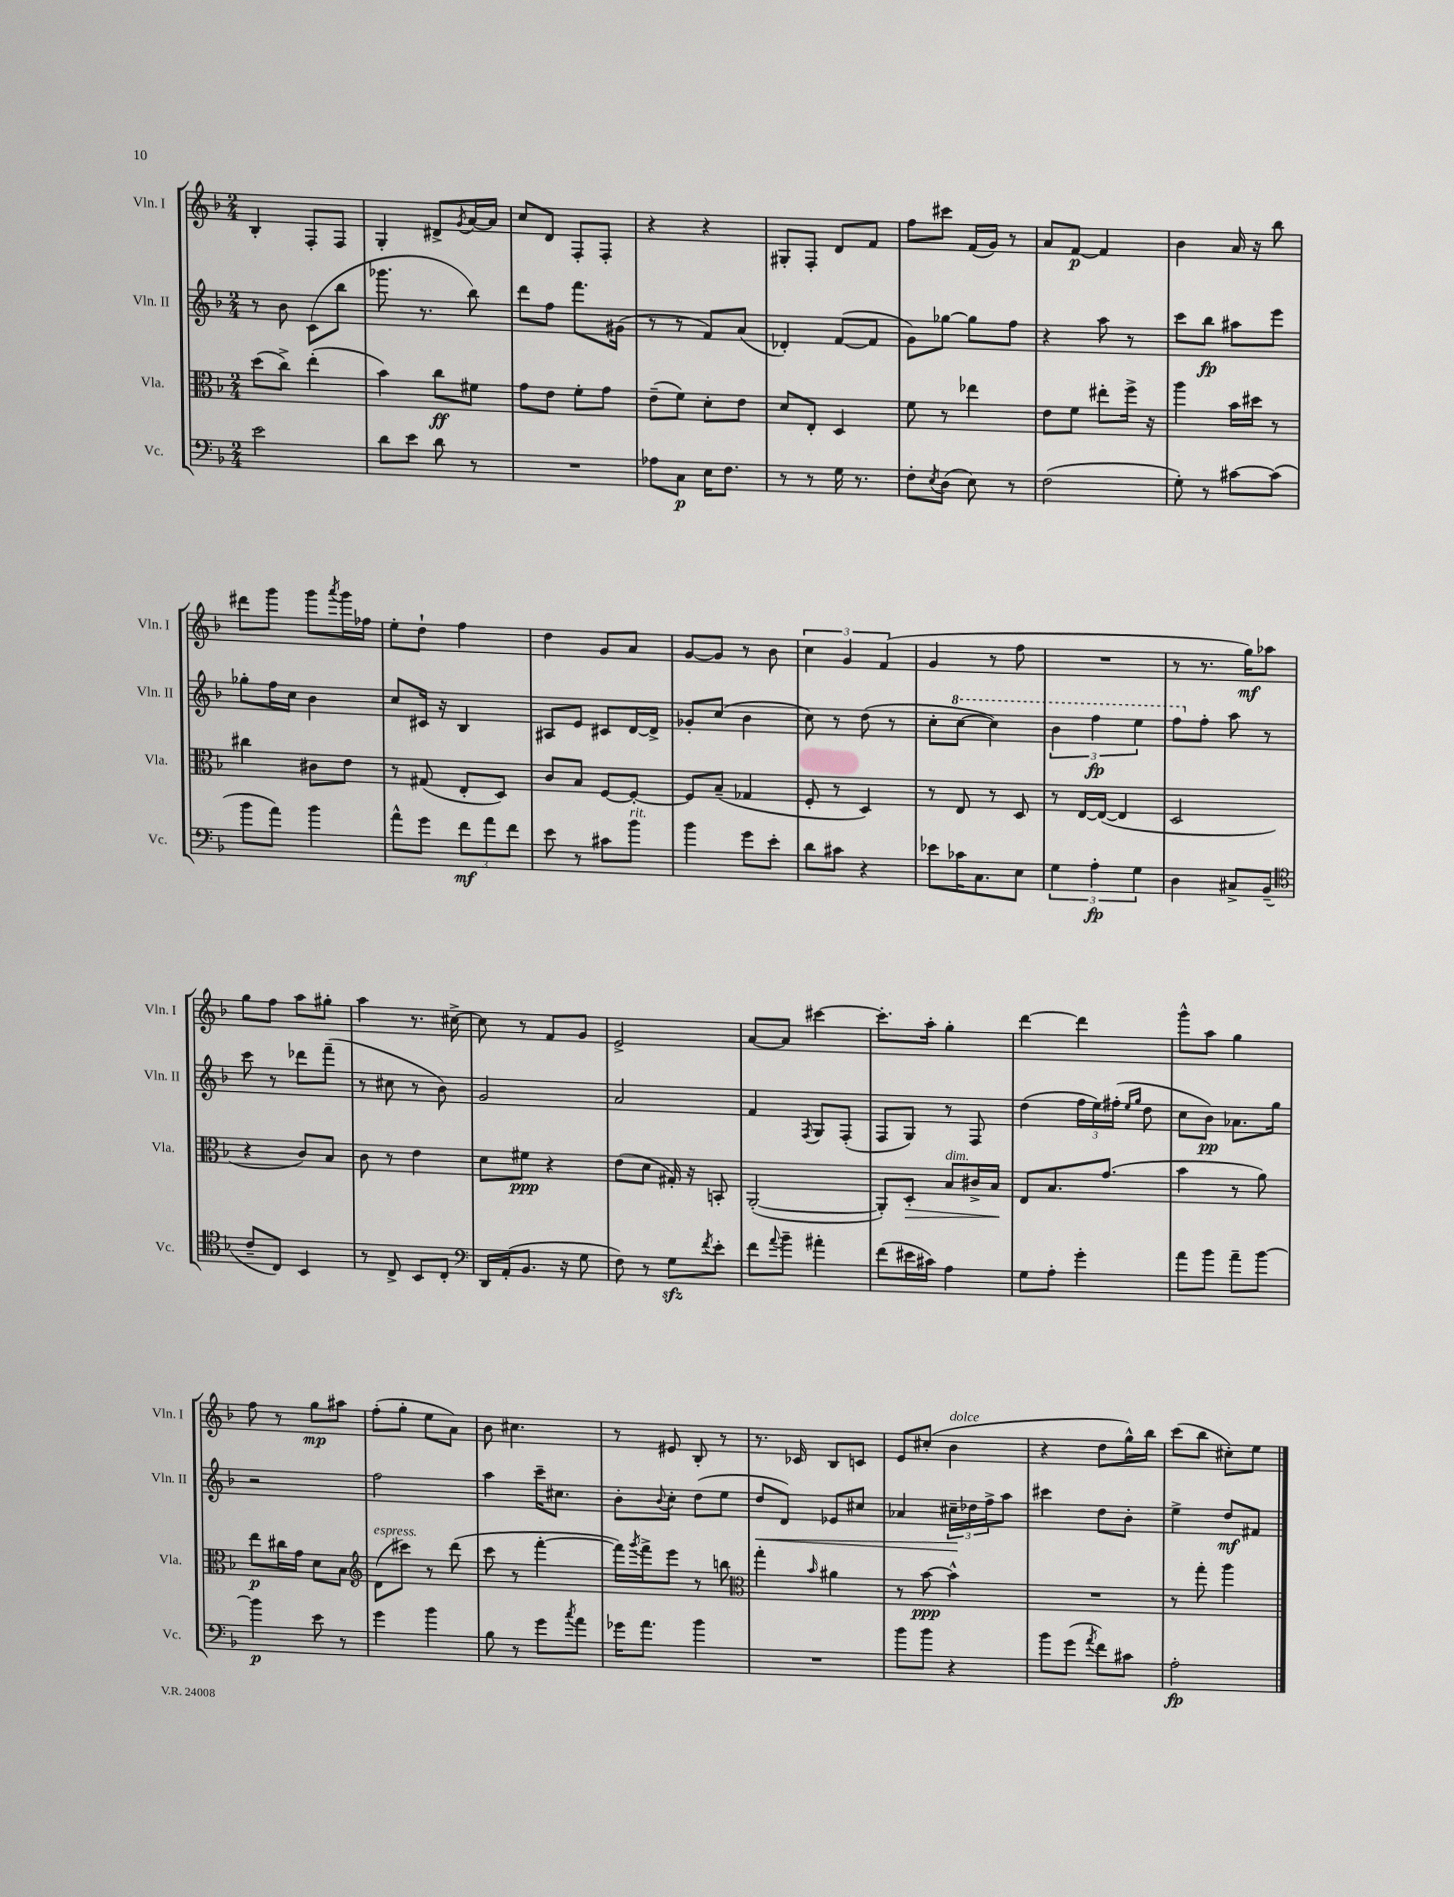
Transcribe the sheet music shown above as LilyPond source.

<<
\new StaffGroup <<
\new Staff = "s0" \with { instrumentName = "Vln. I" shortInstrumentName = "Vln. I" } {
    \clef treble \key f \major \numericTimeSignature \time 2/4
    bes4-. f8-. f8 |
    g4-. dis'8-> \acciaccatura { g'8 } a'16~ a'16 |
    c''8 d'8 f8-. f8-. |
    r4 r4 |
    gis8-. f8-. d'8 f'8 |
    f''8 cis'''8 f'16( g'16) r8 |
    a'8 f'8~\p f'4 |
    bes'4 a'16 r16 bes''8 |
    dis'''8 g'''8 g'''8 \acciaccatura { a'''8 } g'''16 fes''16 |
    e''8-. d''8-! f''4 |
    d''4 g'8 a'8 |
    g'8~ g'8 r8 bes'8 |
    \tuplet 3/2 { c''4 g'4 f'4( } |
    g'4 r8 f''8 |
    R2 |
    r8 r8. g''16\mf) aes''8 |
    g''8 f''8 a''8 gis''8-. |
    a''4 r8. cis''16~-> |
    cis''8 r8 f'8 g'8 |
    e'2-> |
    a'8~ a'8 cis'''4~ |
    cis'''8.-. a''16-. g''4-. |
    d'''4~ d'''4 |
    g'''8-^ a''8 g''4 |
    f''8 r8 g''8\mp ais''8 |
    f''8-.( g''8-. e''8 a'8) |
    bes'8 cis''4. |
    r8 eis'8 bes8-. r8 |
    r8. ces'16 bes8 c'8 |
    e'8 cis''8-.( bes'4^\markup { \italic "dolce" } |
    r4 d''8 g''16-^) bes''16 |
    c'''8( bes''8 cis''8-.) e''8 \bar "|." |
}
\new Staff = "s1" \with { instrumentName = "Vln. II" shortInstrumentName = "Vln. II" } {
    \clef treble \key f \major \numericTimeSignature \time 2/4
    r8 bes'8 c'8( bes''8 |
    ges'''8. r8. bes''8) |
    d'''8 f''8 f'''8. gis'16( |
    r8 r8 f'8) a'8( |
    des'4-.) f'8~( f'8 |
    g'8) ges''8~ ges''8 f''8 |
    r4 a''8 r8 |
    c'''8 bes''8\fp ais''8 e'''8 |
    ges''8-. f''16 c''16 bes'4 |
    c''8 cis'16 r16 bes4 |
    ais8 e'8 cis'8 d'16~ d'16-> |
    ges'8-. c''8( bes'4 |
    c''8) r8 d''8( r8 |
    c''8-. \ottava #1 c'''8~ c'''4) |
    \tuplet 3/2 { bes''4 f'''4\fp e'''4 } |
    f'''8 \ottava #0 f''8-. a''8 r8 |
    c'''8 r8 des'''8 f'''8--( |
    r8 cis''8 r8 bes'8) |
    g'2 |
    a'2 |
    f'4 \acciaccatura { f8 } g8 f8-.( |
    f8 g8) r8 f8 |
    d''4( \tuplet 3/2 { f''16 e''16) fis''16-.( } \grace { e''16 g''16 } d''8 |
    c''8 bes'8\pp) aes'8. g''16 |
    r2 |
    f''2 |
    a''4 c'''16-- cis''8. |
    bes'8-. \appoggiatura { bes'8 } c''8-. d''8( e''8 |
    d''8\< d'8) ees'8 cis''8 |
    aes'4 \tuplet 3/2 { cis''16--\! des''16 f''16-> } a''8 |
    cis'''4 d''8 bes'8-. |
    e''4-> d''8\mf fis'8 \bar "|." |
}
\new Staff = "s2" \with { instrumentName = "Vla." shortInstrumentName = "Vla." } {
    \clef alto \key f \major \numericTimeSignature \time 2/4
    d''8( c''8->) e''4-.( |
    bes'4) c''8\ff fis'8 |
    g'8 e'8 f'8-. g'8 |
    e'8--( f'8) d'8-. e'8 |
    d'8 e8-. d4 |
    f'8 r8 ees''4 |
    e'8 f'8 eis''8-. f''16-> r16 |
    a''4 bes'16 dis''16 r8 |
    cis''4 cis'8 e'8 |
    r8 gis8( e8-. d8) |
    c'8 bes8 f8~ f8~-. |
    f8 bes8--( ges4 |
    f8-. r8 d4) |
    r8 e8 r8 d8 |
    r8 e16~ e16~( e4 |
    d2 |
    r4 c'8) bes8 |
    c'8 r8 e'4 |
    d'8 fis'8\ppp r4 |
    e'8( d'8 gis16-.) r16 b,8-. |
    a,2~-.( |
    a,8-.) d8-.\> bes8^\markup { \italic "dim." } cis'16-> bes16\! |
    e8 bes8. g'8.( |
    bes'4 r8 a'8) |
    e''8\p cis''16 g'16 d'8 bes8 |
    \clef treble d'8^\markup { \italic "espress." }( cis'''8) r8 d'''8( |
    c'''8 r8 f'''4~-. |
    f'''16) \acciaccatura { g'''8 } f'''16-> e'''8 r8 b''8 |
    \clef alto g''4-. \grace { bes'16 } ais'4 |
    r8 bes'8~\ppp bes'4-^ |
    R2 |
    r8 g''8-. a''4 \bar "|." |
}
\new Staff = "s3" \with { instrumentName = "Vc." shortInstrumentName = "Vc." } {
    \clef bass \key f \major \numericTimeSignature \time 2/4
    e'2 |
    d'8 e'8 d'8 r8 |
    R2 |
    aes8 c8\p e16 f8. |
    r8 r8 g16 r8. |
    f8-. \acciaccatura { e8 } d8( e8) r8 |
    f2( |
    g8-.) r8 cis'8~ cis'8( |
    bes'8 a'8) bes'4 |
    a'8-^ g'8 \tuplet 3/2 { f'8\mf a'8 f'8 } |
    e'8 r8 cis'8 bes'8^\markup { \italic "rit." } |
    bes'4 g'8 e'8-. |
    d'8 cis'8 r4 |
    ees'8 ces'16 c8. e8 |
    \tuplet 3/2 { g4 a4-.\fp g4 } |
    d4 cis8-> bes,8--( |
    \clef tenor c'8-- c8) bes,4 |
    r8 c8-> bes,8 c8-. |
    \clef bass d,16 a,16-.( bes,8. r16 g8 |
    f8) r8 g8\sfz \acciaccatura { f'8 } e'8-. |
    f'8 \appoggiatura { a'8 } bes'8-- ais'4-. |
    f'8( eis'16 cis'16) a4 |
    g8 a8-. g'4-. |
    a'8 bes'8 a'8-- bes'8~ |
    bes'4\p e'8 r8 |
    g'4 bes'4 |
    bes8 r8 g'8 \acciaccatura { c''8 } a'8 |
    ges'16 a'8. bes'4 |
    R2 |
    bes'8 bes'8 r4 |
    bes'8 g'8( \acciaccatura { a'8 } f'8) cis'8 |
    a2-.\fp \bar "|." |
}
>>
>>
\layout { \context { \Score \remove "Bar_number_engraver" } }
